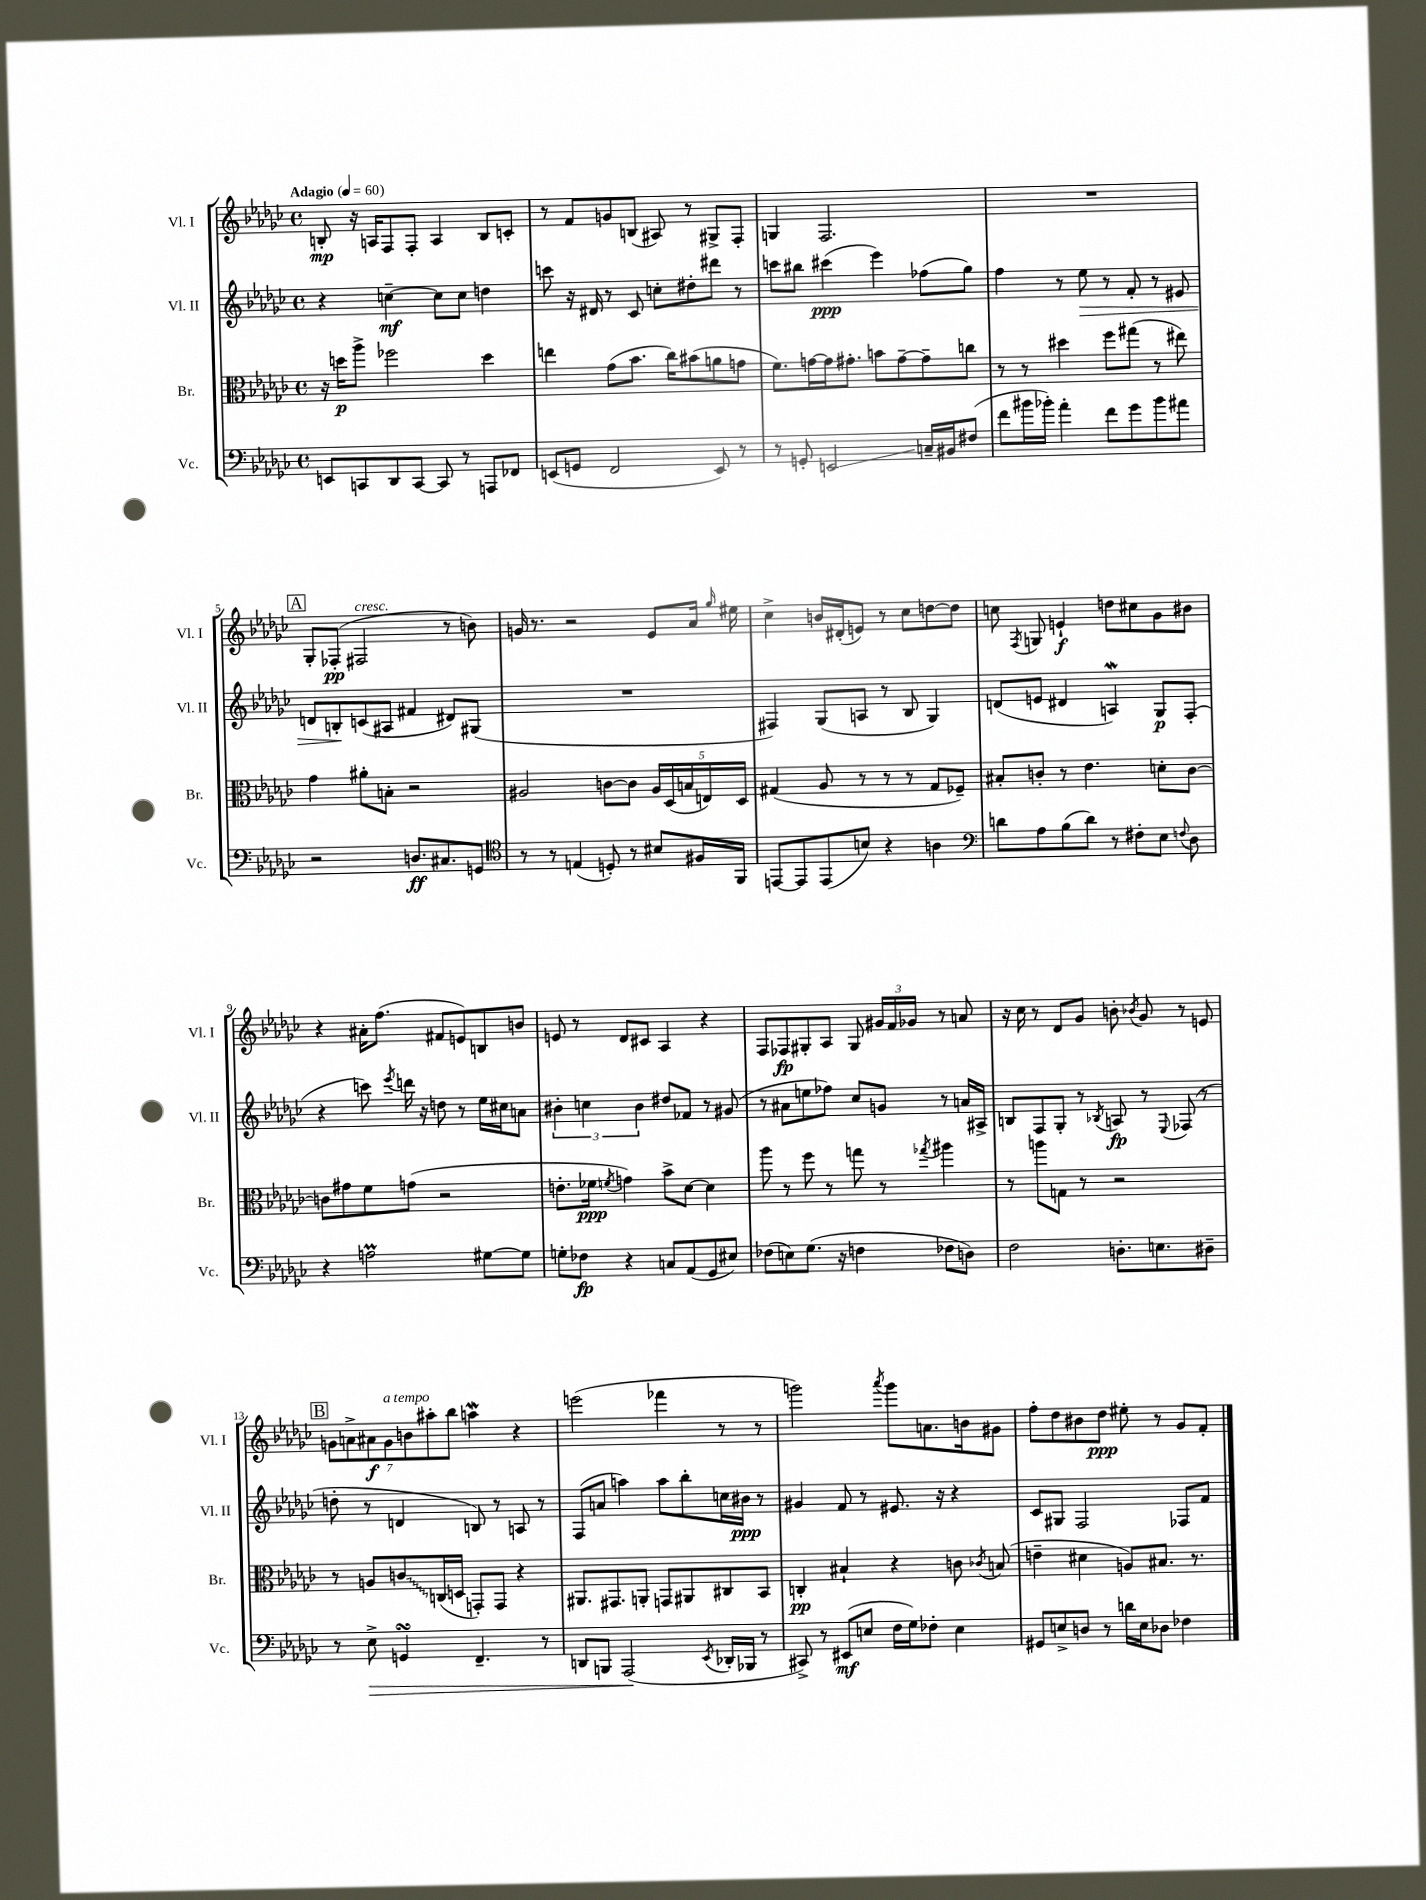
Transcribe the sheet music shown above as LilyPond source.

<<
\new StaffGroup <<
\new Staff = "s0" \with { instrumentName = "Vl. I" shortInstrumentName = "Vl. I" } {
    \clef treble \key ges \major \defaultTimeSignature \time 4/4 \tempo "Adagio" 4 = 60
    \autoBeamOff b8-.\mp r16 a16[ f8 f8]-. a4 b8[ c'8]-. |
    r8 f'8[ g'8 b8]( ais8) r8 gis8[-> f8]-. |
    g4 f2. |
    R1 |
    \mark \markup { \box "A" } ges8[-. fes8]-.\pp( fis2^\markup { \italic "cresc." } r8 b'8) |
    g'16 r8. r2 ees'8[ aes'16] \grace { ges''16 } eis''16 |
    ces''4-> b'16[ dis'16-.( e'8]) r8 ces''8[ d''8~ d''8] |
    c''8 \acciaccatura { f8 } g8 e'4-!\f d''8[ cis''8 ges'8 bis'8] |
    r4 ais'16[-. f''8.]( fis'8[ e'8) b8 b'8] |
    e'8 r8 des'8[ cis'8] aes4 r4 |
    f8[ fes8\fp gis8-. aes8] gis8 \tuplet 3/2 { gis'16[ f'16 ges'16] } r8 a'8 |
    r16 ces''16 r8 des'8[ ges'8] b'8-. \acciaccatura { bes'8 } ges'8 r8 e'8 |
    \mark \markup { \box "B" } \tuplet 7/4 { g'8[ a'8-> ais'8\f g'8^\markup { \italic "a tempo" } b'8 ais''8-. bes''8] } a''4\mordent r4 |
    e'''2( fes'''4 r8 r8 |
    g'''2) \acciaccatura { aes'''8 } g'''8[ a'8. b'16 gis'8] |
    f''8[-. des''8 bis'8 des''8]\ppp eis''8-. r8 ges'8[ f'8]-. \bar "|." |
}
\new Staff = "s1" \with { instrumentName = "Vl. II" shortInstrumentName = "Vl. II" } {
    \clef treble \key ges \major \defaultTimeSignature \time 4/4
    \autoBeamOff r4 c''4~--\mf c''8[ c''8] d''4 |
    c'''8 r16 dis'16 r8 ces'8 c''8[-. dis''8-. dis'''8] r8 |
    c'''8[ bis''8] cis'''4\ppp( ees'''4) fes''8[( ges''8]) |
    f''4 r8 ees''8\> r8 f'8-. r8 eis'8 |
    \mark \markup { \box "A" } d'8[ b8-.\! c'8( ais8] fis'4 dis'8[) gis8]( |
    R1 |
    fis4) ges8[( a8] r8 bes8 ges4) |
    d'8[( e'8] dis'4 a4\mordent) ges8[\p f8]-.( |
    r4 c'''8) \acciaccatura { ees'''8 } d'''16 r16 d''8 r8 ees''16[ cis''16 a'8] |
    \tuplet 3/2 { bis'4-. c''4 bis'4 } dis''8[ fes'8] r8 gis'8( |
    r8 ais'8[ e''8 fes''8]) ces''8[ g'8] r8 a'16[ ais16]-> |
    b8[ f8 ges8]-. r8 \acciaccatura { bes8 } a8\fp r8 \appoggiatura { ees8 } fes8( r8 |
    \mark \markup { \box "B" } d''8-. r8 d'4 b8) r8 a8 r8 |
    f8[( a'8] a''4) a''8[ bes''8-. c''16 bis'16]\ppp r8 |
    gis'4 f'8 r8 eis'8. r16 r4 |
    ces'8[ gis8] f2 fes8[ f'8] \bar "|." |
}
\new Staff = "s2" \with { instrumentName = "Br." shortInstrumentName = "Br." } {
    \clef alto \key ges \major \defaultTimeSignature \time 4/4
    \autoBeamOff r16 d''16[\p aes''8]-> fes''2 d''4 |
    e''4 ges'8[( bes'8.] ces''16[) bis'8( a'8 g'8] |
    f'8.[) g'16~ g'16 gis'8.]-. b'8[ gis'8~-- gis'8-- c''8] |
    r8 r8 dis''4 f''8[ gis''8]( r8 eis''8) |
    \mark \markup { \box "A" } ges'4 ais'8[-. b8]-. r2 |
    ais2 c'8[~ c'8] \tuplet 5/4 { ais16[ des16( b16 e16) des16] } |
    gis4( aes8 r8 r8 r8 gis8[ fes8]--) |
    bis8[-. c'8]-. r8 ees'4. d'8[-. c'8]~ |
    c'8[ gis'8 f'8 g'8]( r2 |
    e'8.[-. fes'16]\ppp \acciaccatura { f'8 } g'4) bes'8[-> des'8]~ des'4 |
    aes''8 r8 f''8 r8 g''8 r8 \acciaccatura { ges''8 } ais''4 |
    r8 a''8[ g8] r8 r2 |
    \mark \markup { \box "B" } r8 a8[ \once \override Glissando.style = #'zigzag c'8\glissando c16( d16] g,8[-.) g,8] r4 |
    ais,8.[ gis,8. a,8]-. g,8[ ais,8 cis8 bes,8] |
    c4-.\pp bis4-! r4 c'8 \acciaccatura { ces'8 } b8( |
    e'4-- dis'4 a8[) bis8.] r8. \bar "|." |
}
\new Staff = "s3" \with { instrumentName = "Vc." shortInstrumentName = "Vc." } {
    \clef bass \key ges \major \defaultTimeSignature \time 4/4
    \autoBeamOff e,8[ c,8 des,8 c,8]~ c,8 r8 a,,8[ fes,8] |
    e,8[( g,8] f,2 e,8) r8 |
    r8 g,8-. e,2\glissando c16[-- bis,16 fis8]( |
    f'8[ bis'16 bes'16]-.) aes'4-. f'8[ ges'8 bes'8 ais'8] |
    \mark \markup { \box "A" } r2 d8.[\ff cis8. g,8] |
    \clef tenor r8 r8 e4( d8-.) r8 bis8[ fis16 f,16] |
    e,8[~ e,8 e,8( b8]) r4 a4 |
    \clef bass d'8[ aes8 bes8( d'8]) r8 fis8[-. ees8] \appoggiatura { f8 } des8 |
    r4 a2\prall gis8[~ gis8] |
    g8[-. fes8]\fp r4 c8[ aes,8( ges,8 eis8]) |
    fes8[( e8) ges8.]( r16 f4 fes8[ d8]) |
    f2 d8.[-. e8. dis8]-- |
    \mark \markup { \box "B" } r8 ees8->\> g,4\turn f,4.-- r8 |
    d,8[ b,,8] aes,,2\!( \acciaccatura { ees,8 } des,16[-. bes,,16] r8 |
    cis,8->) r8 eis,8[\mf( e8] f16[ ges16) fes8]-. e4 |
    gis,8[ e8-> d8] r8 d'16[ e16 des8] fes4 \bar "|." |
}
>>
>>
